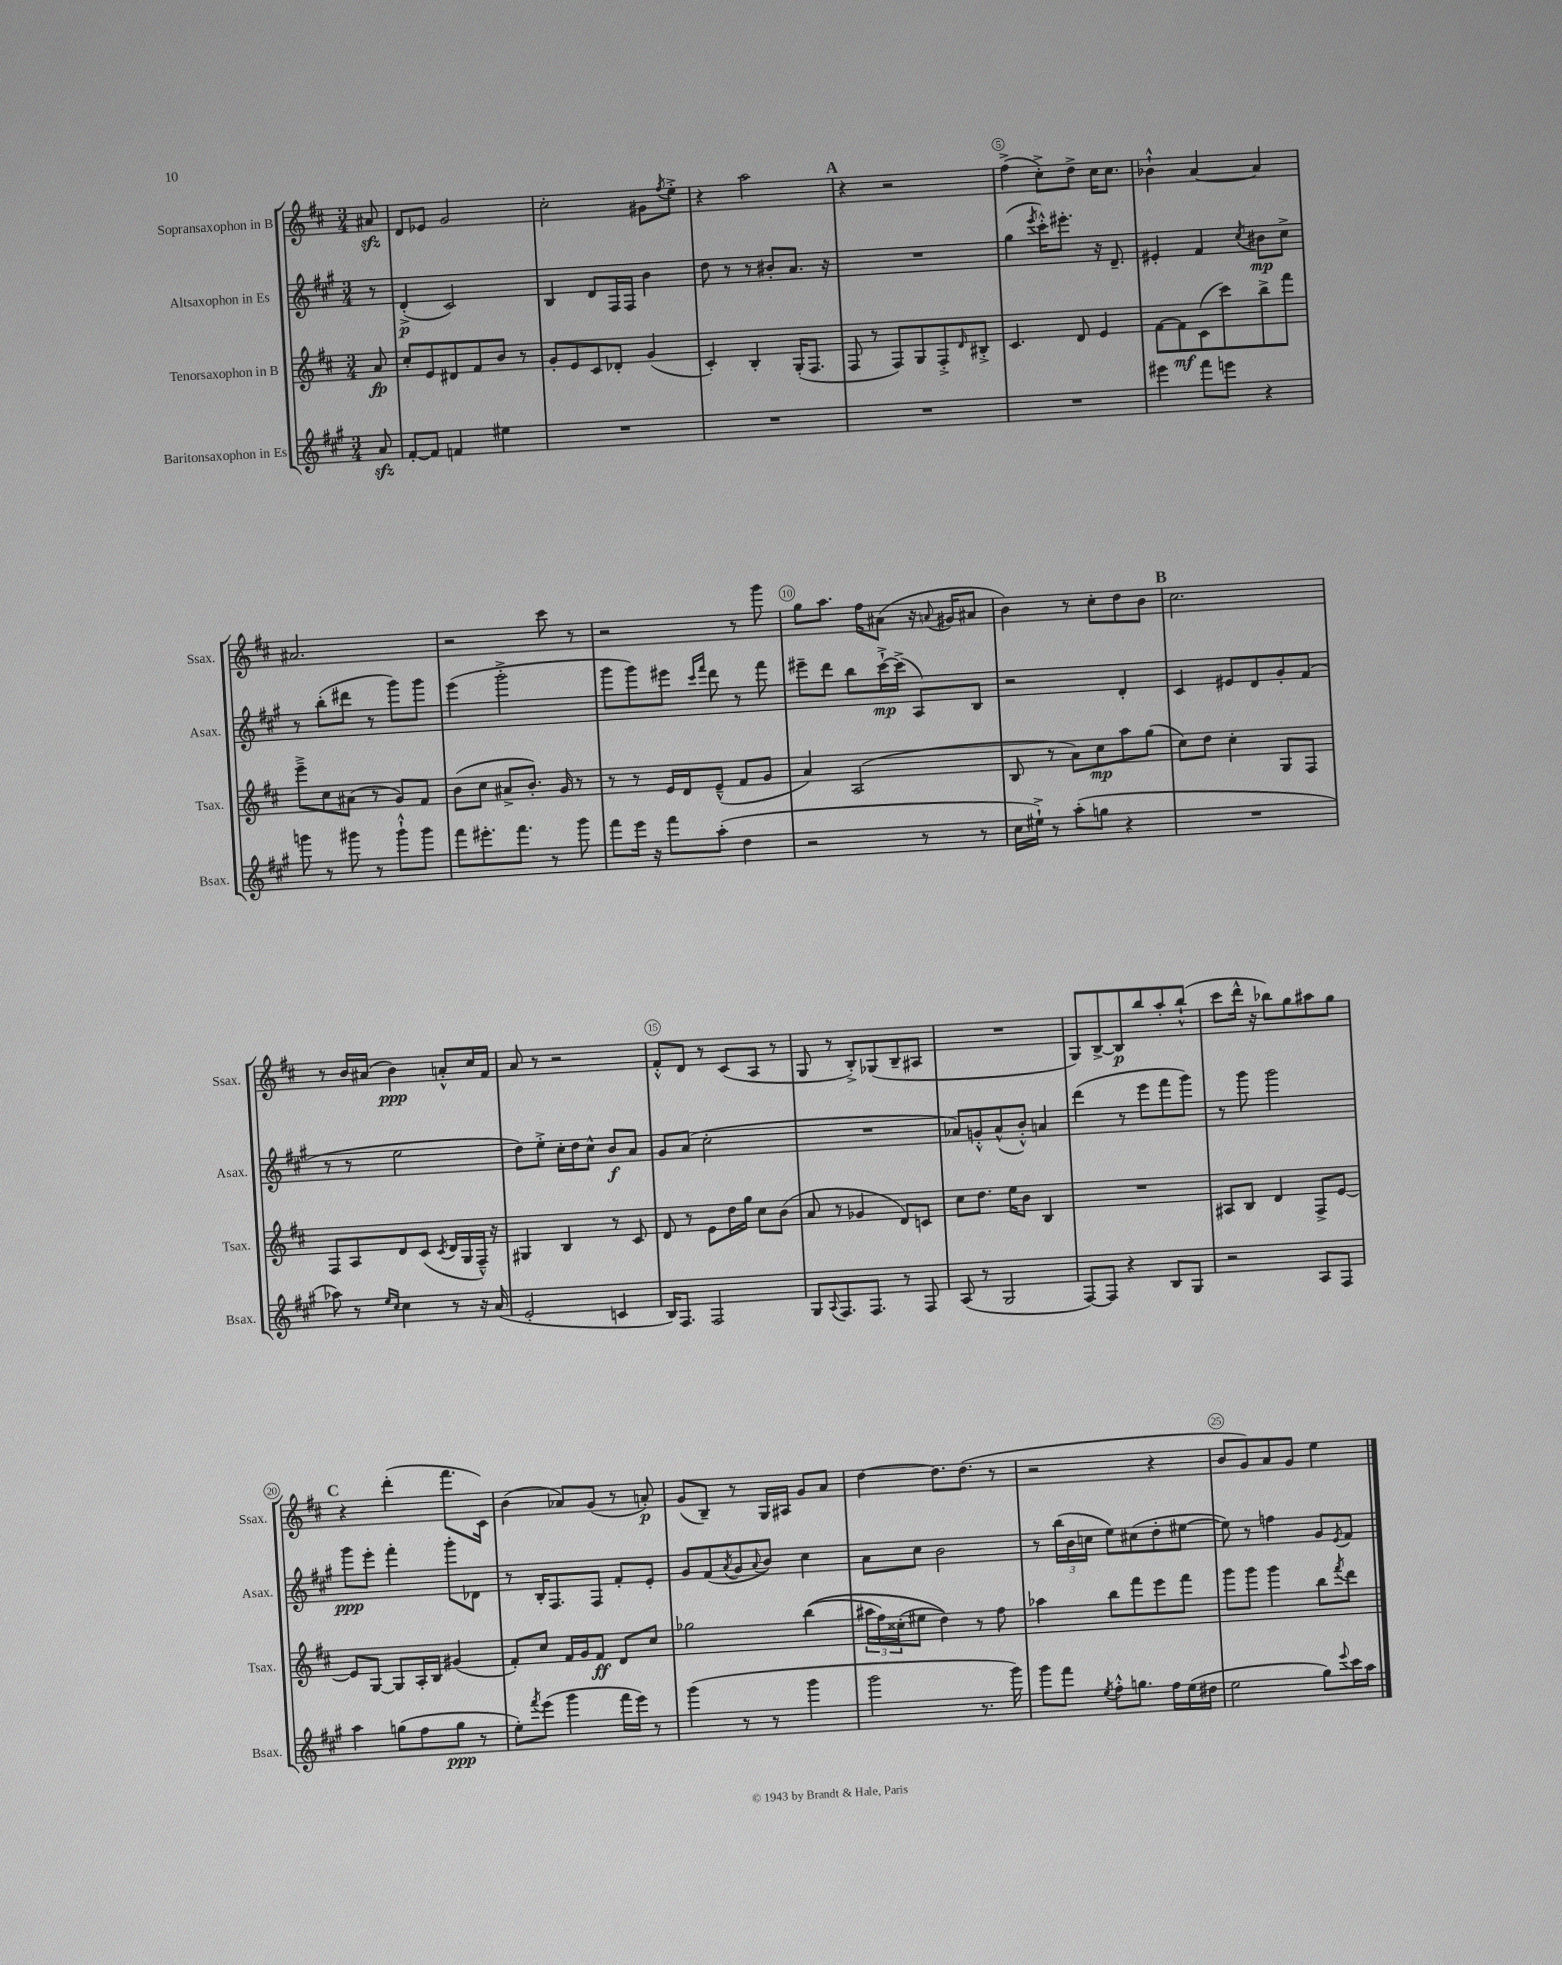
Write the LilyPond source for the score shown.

<<
\new StaffGroup <<
\new Staff = "s0" \with { instrumentName = "Sopransaxophon in B" shortInstrumentName = "Ssax." } {
    \clef treble \key d \major \numericTimeSignature \time 3/4 \partial 8
    ais'8\sfz |
    d'8 ees'8 g'2 |
    cis''2-. gis'8 \acciaccatura { fis''8 } e''8-.-> |
    r4 a''2 |
    \mark \markup { \bold "A" } r4 r2 |
    fis''4->( cis''8-.->) d''8-> cis''16 cis''8. |
    bes'4-!-^ a'4~ a'4 |
    ais'2. |
    r2 cis'''8 r8 |
    r2 r8 g'''8 |
    g''8 a''8. fis''16 ais'8( r16 \appoggiatura { a'8 } gis'16 ais'8 |
    b'4) r8 cis''8-. d''8 b'8 |
    \mark \markup { \bold "B" } cis''2. |
    r8 b'16 ais'16( b'4\ppp) a'8-.-^ cis''16 fis'16 |
    a'8 r8 r2 |
    fis'8-.-^ d'8 r8 cis'8( a8 r8 |
    g8 r8 b8-.->) ges8( b8-- ais8 |
    R2. |
    g8) b8~-> b8\p b''8 a''8-. b''8-!-^( |
    cis'''8 d'''16-^ r16 bes''8) g''8 ais''8 g''8 |
    \mark \markup { \bold "C" } r4 d'''4-.( fis'''8. cis'16) |
    b'4( aes'8) g'8( r8 a'8-.\p) |
    g'8( b8--) r8 g16 ais16 g'8 a'8 |
    d''4~ d''8. d''8.( r8 |
    r2 r4 |
    b'8 g'8) a'8 g'8 e''4 \bar "|." |
}
\new Staff = "s1" \with { instrumentName = "Altsaxophon in Es" shortInstrumentName = "Asax." } {
    \clef treble \key a \major \numericTimeSignature \time 3/4 \partial 8
    r8 |
    d'4-.->\p( cis'2) |
    b4 d'8 fis16 fis16 b'4 |
    d''8 r8 r8 bis'8-. a'8. r16 |
    \mark \markup { \bold "A" } R2. |
    gis''4( \acciaccatura { e'''8 } cis'''16-.-^) eis'''8.-. r16 d'8.-- |
    eis'4-. fis'4 \acciaccatura { cis''8 } bis'8\mp cis''8-> |
    r8 b''8-.( dis'''8 r8 gis'''8) gis'''8 |
    e'''4( gis'''2-.-> |
    gis'''8 gis'''8) eis'''8 \grace { cis'''16 fis'''16 } d'''8 r8 fis'''8 |
    eis'''8-- d'''8 b''8 cis'''16~-!->\mp cis'''16->( a8) b8 |
    r2 d'4-. |
    \mark \markup { \bold "B" } cis'4 eis'8 d'8 gis'8-. fis'8( |
    r8 r8 e''2 |
    d''8) e''8-.-> cis''16-. d''16 cis''8-^ b'8\f a'8 |
    gis'8 a'8( cis''2-. |
    R2. |
    aes'8) g'8-.-^ aes'8-^( b'8-.-^) a'4 |
    d'''4( r8 e'''8 fis'''8 gis'''8) |
    r8 gis'''8 gis'''2 |
    \mark \markup { \bold "C" } gis'''8\ppp e'''8-. fis'''4-. gis'''8-. des'8 |
    r8 b16-. fis8. fis8 fis'8-. e'8-. |
    gis'8 fis'8( \acciaccatura { a'8 } gis'8 \appoggiatura { a'8 } b'8) cis''4 |
    a'8 cis''8 b'2 |
    r8 \tuplet 3/2 { b''16( b'16 c''16 } e''8) cis''8( d''8-. eis''8~ |
    eis''8) r8 f''4 gis'8 \acciaccatura { e'8 } fis'8 \bar "|." |
}
\new Staff = "s2" \with { instrumentName = "Tenorsaxophon in B" shortInstrumentName = "Tsax." } {
    \clef treble \key d \major \numericTimeSignature \time 3/4 \partial 8
    a'8\fp |
    cis''8-. e'8 dis'8 fis'8 b'8 r8 |
    g'8-. e'8 cis'8 des'8-. g'4( |
    cis'4-.) b4-. g16-.( fis8. |
    \mark \markup { \bold "A" } fis8 r8 fis8) g8 fis8-.-> \grace { d'16 } bis8-.-> |
    cis'4. d'8 e'4 |
    fis'8~ fis'8\mf cis'8( cis'''8) b''8-> fis'''8 |
    e'''8---> cis''8 ais'8( r8 g'8) fis'8 |
    b'8( cis''8 ais'8-> b'8.-.) g'16 r8 |
    r8 r8 e'16 d'16 e'8---^( fis'8 g'8 |
    a'4) a2( |
    b8 r8 a'8) cis''8\mp a''8 g''8( |
    \mark \markup { \bold "B" } cis''8) d''8 cis''4-. g8 fis8 |
    fis8 a8 d'8 cis'8( \acciaccatura { cis'8 } d'16 g16 fis16---^) r16 |
    gis4 b4 r8 cis'8 |
    d'8 r8 e'8 d''16 g''16 cis''8 b'8( |
    a'8 r8 ges'4 d'8) c'8 |
    cis''8 d''8. e''16 b'8 b4 |
    R2. |
    ais8 b8 d'4 fis8-> e'8~ |
    \mark \markup { \bold "C" } e'8 g8~ g8 a16-. b16 gis'4( |
    fis'8-.) cis''8 fis'16 g'16 fis'8\ff d'8 cis''8 |
    ges''2 b''4(\( |
    \tuplet 3/2 { ais''16 fis''16) cisis''16-.( } eis''8 d''4)\) r8 fis''8 |
    aes''4 b''8 fis'''8 e'''8 fis'''8 |
    g'''8 g'''8 g'''4 b''8 \acciaccatura { fis'''8 } d'''8 \bar "|." |
}
\new Staff = "s3" \with { instrumentName = "Baritonsaxophon in Es" shortInstrumentName = "Bsax." } {
    \clef treble \key a \major \numericTimeSignature \time 3/4 \partial 8
    a'8\sfz |
    fis'8~-. fis'8 f'4 eis''4 |
    R2. |
    R2. |
    \mark \markup { \bold "A" } R2. |
    R2. |
    eis'''4 fis'''8 e'''8 r4 |
    g'''8 r8 gis'''8 r8 gis'''8-!-^ gis'''8 |
    fis'''8 eis'''8.-. fis'''8. r8 gis'''8 |
    fis'''8 e'''16 r16 fis'''8 a''8-.( d''4 |
    r2 r8 r8 |
    cis''16 eis''16-!->) r8 a''8-.( g''8 r4 |
    \mark \markup { \bold "B" } R2. |
    aes''8) r8 \grace { e''16 cis''16 } cis''4 r8 r16 a'16( |
    e'2-. c'4 |
    b16) fis8. fis2 |
    gis8 \appoggiatura { a8 } fis8. fis8. r8 fis8 |
    a8( r8 gis2 |
    fis8~) fis8 r4 b8 gis8 |
    r2 a8 fis8 |
    \mark \markup { \bold "C" } a''4 g''8( fis''8 g''8\ppp r8 |
    e''8-.) \acciaccatura { fis'''8 } e'''8( gis'''4 fis'''16 e'''16) r8 |
    gis'''4( r8 r8 gis'''4 |
    gis'''2 r8. gis'''16) |
    gis'''8 fis'''8 \acciaccatura { e''8 } fis''8-.-^ g''8. fis''16 e''16( dis''16 |
    e''2 gis''8) \appoggiatura { e'''8 } cis'''16 a''16 \bar "|." |
}
>>
>>
\layout { \context { \Score \override BarNumber.break-visibility = ##(#f #t #t) barNumberVisibility = #(every-nth-bar-number-visible 5) \override BarNumber.stencil = #(make-stencil-circler 0.1 0.3 ly:text-interface::print) } }
